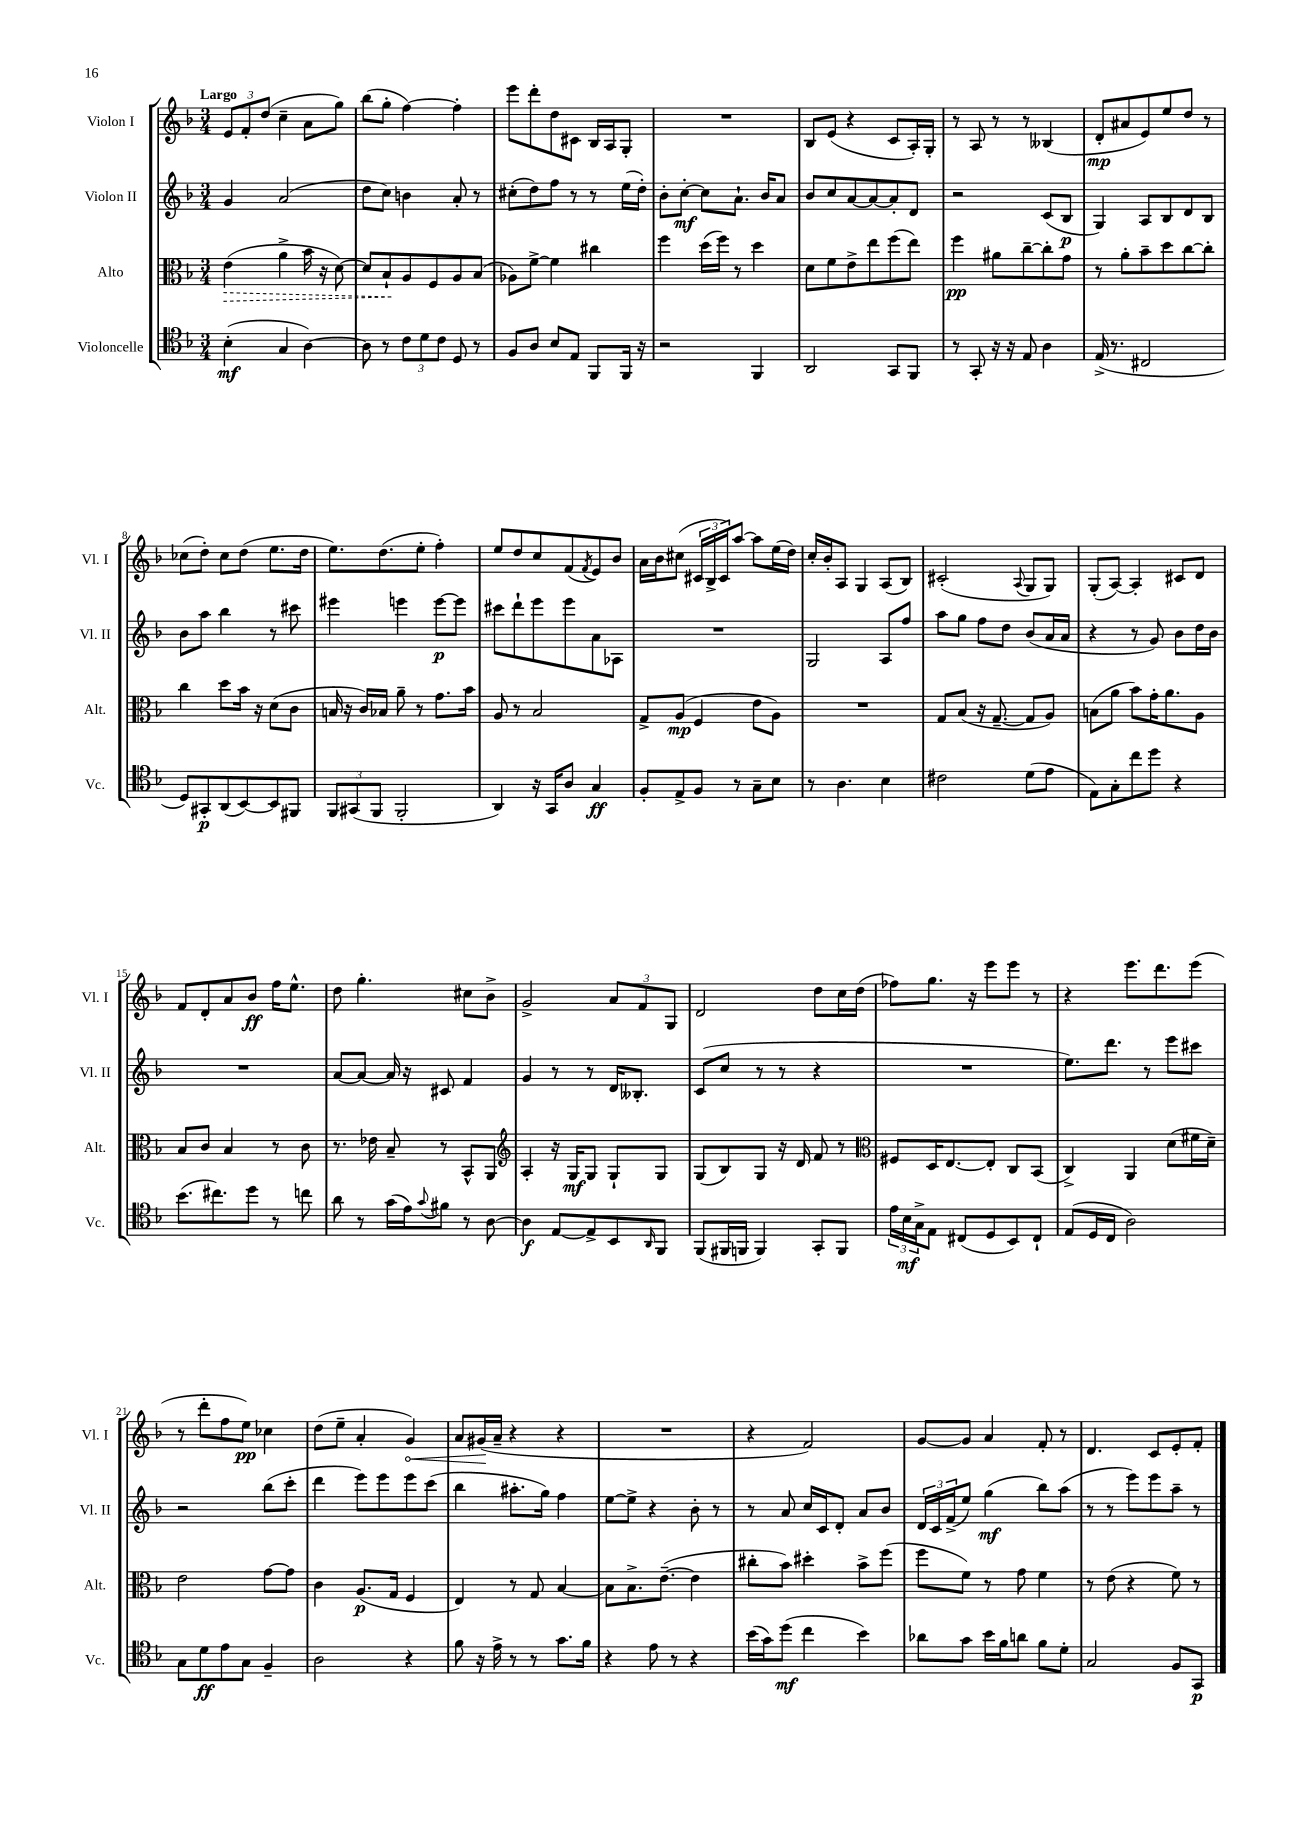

**kern	**kern	**kern	**kern
*staff4	*staff3	*staff2	*staff1
*clefC4	*clefC3	*clefG2	*clefG2
*k[b-]	*k[b-]	*k[b-]	*k[b-]
*M3/4	*M3/4	*M3/4	*M3/4
(4B-'\	(4e\	4g/	12e/L
.	.	.	12f'/
.	.	.	(12dd/J
4G/	4a^\	(2a/	4cc~\
[4A\)	16b-\	.	8a\L
.	16r	.	.
.	[8d\)	.	8gg\J)
=	=	=	=
8A\]	8d/]L	8dd\L	(8bb-\L
8r	8B-`/	8cc\J)	8gg'\J
12c\L	8A/	4b\	[4ff\)
12d\	.	.	.
.	8F/	.	.
12c\J	.	.	.
8D/	8A/	8a'/	4ff'\]
8r	(8B-/J	8r	.
=	=	=	=
8F/L	8A-\L)	(8cc#'\L	8eee\L
8A/J	[8f^\J	8dd\)	8ddd'\
8B-/L	4f\]	8ff\J	8dd\
8E/J	.	8r	8c#\J
8FF/L	4cc#\	8r	16B-/LL
.	.	.	16A/J
16FF/Jk	.	(16ee\LL	8G'/J
16r	.	16dd'\JJ)	.
=	=	=	=
2r	4ff\	8b-'\L	2.r
.	.	[8cc'\J	.
.	(16dd\LL	8cc\]L	.
.	16ff\JJ)	.	.
.	8r	8.a`\J	.
4FF/	4dd\	.	.
.	.	16b-/LK	.
.	.	8a/J	.
=	=	=	=
2AA/	8d\L	8b-/L	8B-/L
.	8f\	8cc/	(8e/J
.	8e^\	[8a/	4r
.	8ee\	8a/_	.
8GG/L	(8ff\	8a'/]	8c/L
8FF/J	8ee\J)	8d/J	16A'/L)
.	.	.	16G'/JJ
=	=	=	=
8r	4ff\	2r	8r
8GG'/	.	.	8A/
16r	8a#\L	.	8r
16r	.	.	.
8E/	[8cc~\	.	8r
4A\	8cc'\]	(8c/L	(4B--/
.	8g\J	8B-/J	.
=	=	=	=
(16E^/	8r	4G/)	8d'/L
8.r	.	.	.
.	8a'\L	.	8a#/
2C#/	8b-~\	8A/L	8e/)
.	8dd\	8B-/	8ee/
.	[8cc\	8d/	8dd/J
.	8cc'\]J	8B-/J	8r
=	=	=	=
8D/L)	4cc\	8b-\L	(8cc-\L
8GG#'/	.	8aa\J	8dd'\J)
(8AA/	8dd\L	4bb-\	8cc-\L
[8BB-/)	16b-\Jk	.	(8dd\J
.	16r	.	.
8BB-/]	(8d\L	8r	8.ee\L
8FF#/J	8c\J	8ccc#\	.
.	.	.	16dd\Jk
=	=	=	=
12FF/L	16B/	4eee#\	8.ee\L)
.	16r	.	.
(12GG#/	.	.	.
.	16c/LL)	.	.
12FF/J	.	.	.
.	16B-/JJ	.	(8.dd\
2FF'/	8a~\	4eee\	.
.	8r	.	8ee'\J
.	8.g\L	[8eee\L	4ff'\)
.	.	8eee\]J	.
.	16b-\Jk	.	.
=	=	=	=
4AA/)	8A/	8ccc#\L	8ee/L
.	8r	8ddd`\	8dd/
16r	2B-/	8eee\	8cc/
16GG/LK	.	.	.
8A/J	.	8eee\	(8f/
.	.	.	8qf/
4G/	.	8a\	8e/)
.	.	8A-\J	8b-/J
=	=	=	=
8F'/L	8G^/L	2.r	16a\LL
.	.	.	16b-\J
8E^/	(8A/J	.	(8cc#\J
8F/J	4F/	.	24c#/LL
.	.	.	24B-^/
.	.	.	24c#/J)
8r	.	.	[8aa/J
8G~\L	8e\L	.	8aa\]L
8B-\J	8A\J)	.	(16ee\L
.	.	.	16dd\JJ)
=	=	=	=
8r	2.r	2G/	16cc'/LL
.	.	.	16b-'/J
4.A\	.	.	8A/J
.	.	.	4G/
4B-\	.	8A/L	(8A/L
.	.	8ff/J	8B-/J)
=	=	=	=
2c#\	8G/L	8aa\L	(2c#'/
.	(8B-/J	8gg\J	.
.	16r	8ff\L	.
.	[8.G~/	.	.
.	.	8dd\J	.
.	.	.	8qqA/
(8d\L	8G/]L	(8b-/L	8G/L
8e\J	8A/J)	16a/L	8G/J)
.	.	16a/JJ	.
=	=	=	=
8E\L)	(8B\L	4r	(8G'/L
8G'\	8a\J	.	[8A/J)
8cc\	8b-\L)	8r	4A'/]
8dd\J	16g'\K	8g/)	.
.	8.a\	.	.
4r	.	8b-\L	8c#/L
.	8A\J	16dd\L	8d/J
.	.	16b-\JJ	.
=	=	=	=
(8.b-\L	8B-/L	2.r	8f/L
.	8c/J	.	8d'/
8.cc#\)	.	.	.
.	4B-/	.	8a/
8dd\J	.	.	8b-/J
8r	8r	.	16ff\LK
.	.	.	8.ee^^\J
8cc\	8c\	.	.
=	=	=	=
8a\	8.r	[8a/L	8dd\
8r	.	8a/_J	4.gg'\
.	16e-\	.	.
(16g\LL	8B-~/	16a/]	.
16e\J)	.	16r	.
8qqg/	.	.	.
8f#\J	8r	8c#/	.
8r	8BB-^^/L	4f/	8cc#\L
[8A\	8AA/J	.	8b-^\J
=	=	=	=
*	*clefG2	*	*
4A\]	4A'/	4g/	2g^/
[8E/L	16r	8r	.
.	16G/LK	.	.
8E^/]	8G/J	8r	.
8BB-/	8G`/L	16d/LK	12a/L
.	.	8.B--'/J	.
.	.	.	12f/
16qqAA/	.	.	.
8FF/J	8G/J	.	.
.	.	.	12G/J
=	=	=	=
(8FF/L	(8G/L	(8c/L	2d/
16FF#/L	8B-/)	8cc/J	.
16FF/JJ	.	.	.
4FF/)	8G/J	8r	.
.	16r	8r	.
.	16d/	.	.
8GG'/L	8f/	4r	8dd\L
8FF/J	8r	.	16cc\L
.	.	.	(16dd\JJ
=	=	=	=
*	*clefC3	*	*
24e\LL	8F#/L	2.r	8ff-\L)
24B-\	.	.	.
24G^\J	.	.	.
8E\J	16D/K	.	8.gg\J
.	[8.E/	.	.
(8C#/L	.	.	.
.	.	.	16r
8D/	8E'/]J	.	8eee\L
8BB-/)	8C/L	.	8eee\J
8C#`/J	(8BB-/J	.	8r
=	=	=	=
(8E/L	4C^/)	8.ee\L)	4r
16D/L	.	.	.
16C/JJ	.	8.ddd\J	.
2A\)	4AA/	.	8.eee\L
.	.	8r	.
.	.	.	8.ddd\
.	(8d\L	8eee\L	.
.	16f#\L	8ccc#\J	(8eee\J
.	16d~\JJ)	.	.
=	=	=	=
8G\L	2e\	2r	8r
8d\	.	.	8ddd'\L
8e\	.	.	8ff\
8G\J	.	.	8ee\J)
4F~/	[8g\L	(8bb-\L	4cc-\
.	8g\]J	8ccc'\J	.
=	=	=	=
2A\	4c\	4ddd\	(8dd\L
.	.	.	8ee~\J
.	(8.A/L	8eee\L)	4a'/
.	.	8eee\	.
.	16G/Jk	.	.
4r	4F/	8eee\	4g/)
.	.	(8ccc\J	.
=	=	=	=
8f\	4E/)	4bb-\	8a/L
16r	.	.	(16g#/L
16e^\	.	.	16a~/JJ
8r	8r	8.aa#'\L	4r
8r	8G/	.	.
.	.	16gg\Jk)	.
8.g\L	[4B-/	4ff\	4r
16f\Jk	.	.	.
=	=	=	=
4r	8B-\]L	[8ee\L	2.r
.	8.B-^\	8ee^\]J	.
8e\	.	4r	.
.	([8.e~\J	.	.
8r	.	.	.
4r	4e\]	8b-'\	.
.	.	8r	.
=	=	=	=
(16b-\LL	8cc#'\L	8r	4r
16g\J)	.	.	.
(8dd\J	8b-\J)	8a/	.
4cc\	4dd#'\	16cc/LL	2f/)
.	.	16c/J	.
.	.	8d'/J	.
4b-\)	8b-^\L	8a/L	.
.	(8ff\J	8b-/J	.
=	=	=	=
8a-\L	8ff\L	24d/LL	[8g/L
.	.	24c/	.
.	.	(24f^/J	.
8g\J	8f\J)	8ee/J)	8g/]J
16b-\LL	8r	(4gg\	4a/
16f\J	.	.	.
8a\J	8g\	.	.
8f\L	4f\	8bb-\L)	8f'/
8d'\J	.	(8aa\J	8r
=	=	=	=
2G/	8r	8r	4.d/
.	(8e\	8r	.
.	4r	8eee\L)	.
.	.	8eee\	8c/L
8F/L	8f\)	8aa~\J	8e'/
8GG/J	8r	8r	8f'/J
==	==	==	==
*-	*-	*-	*-
